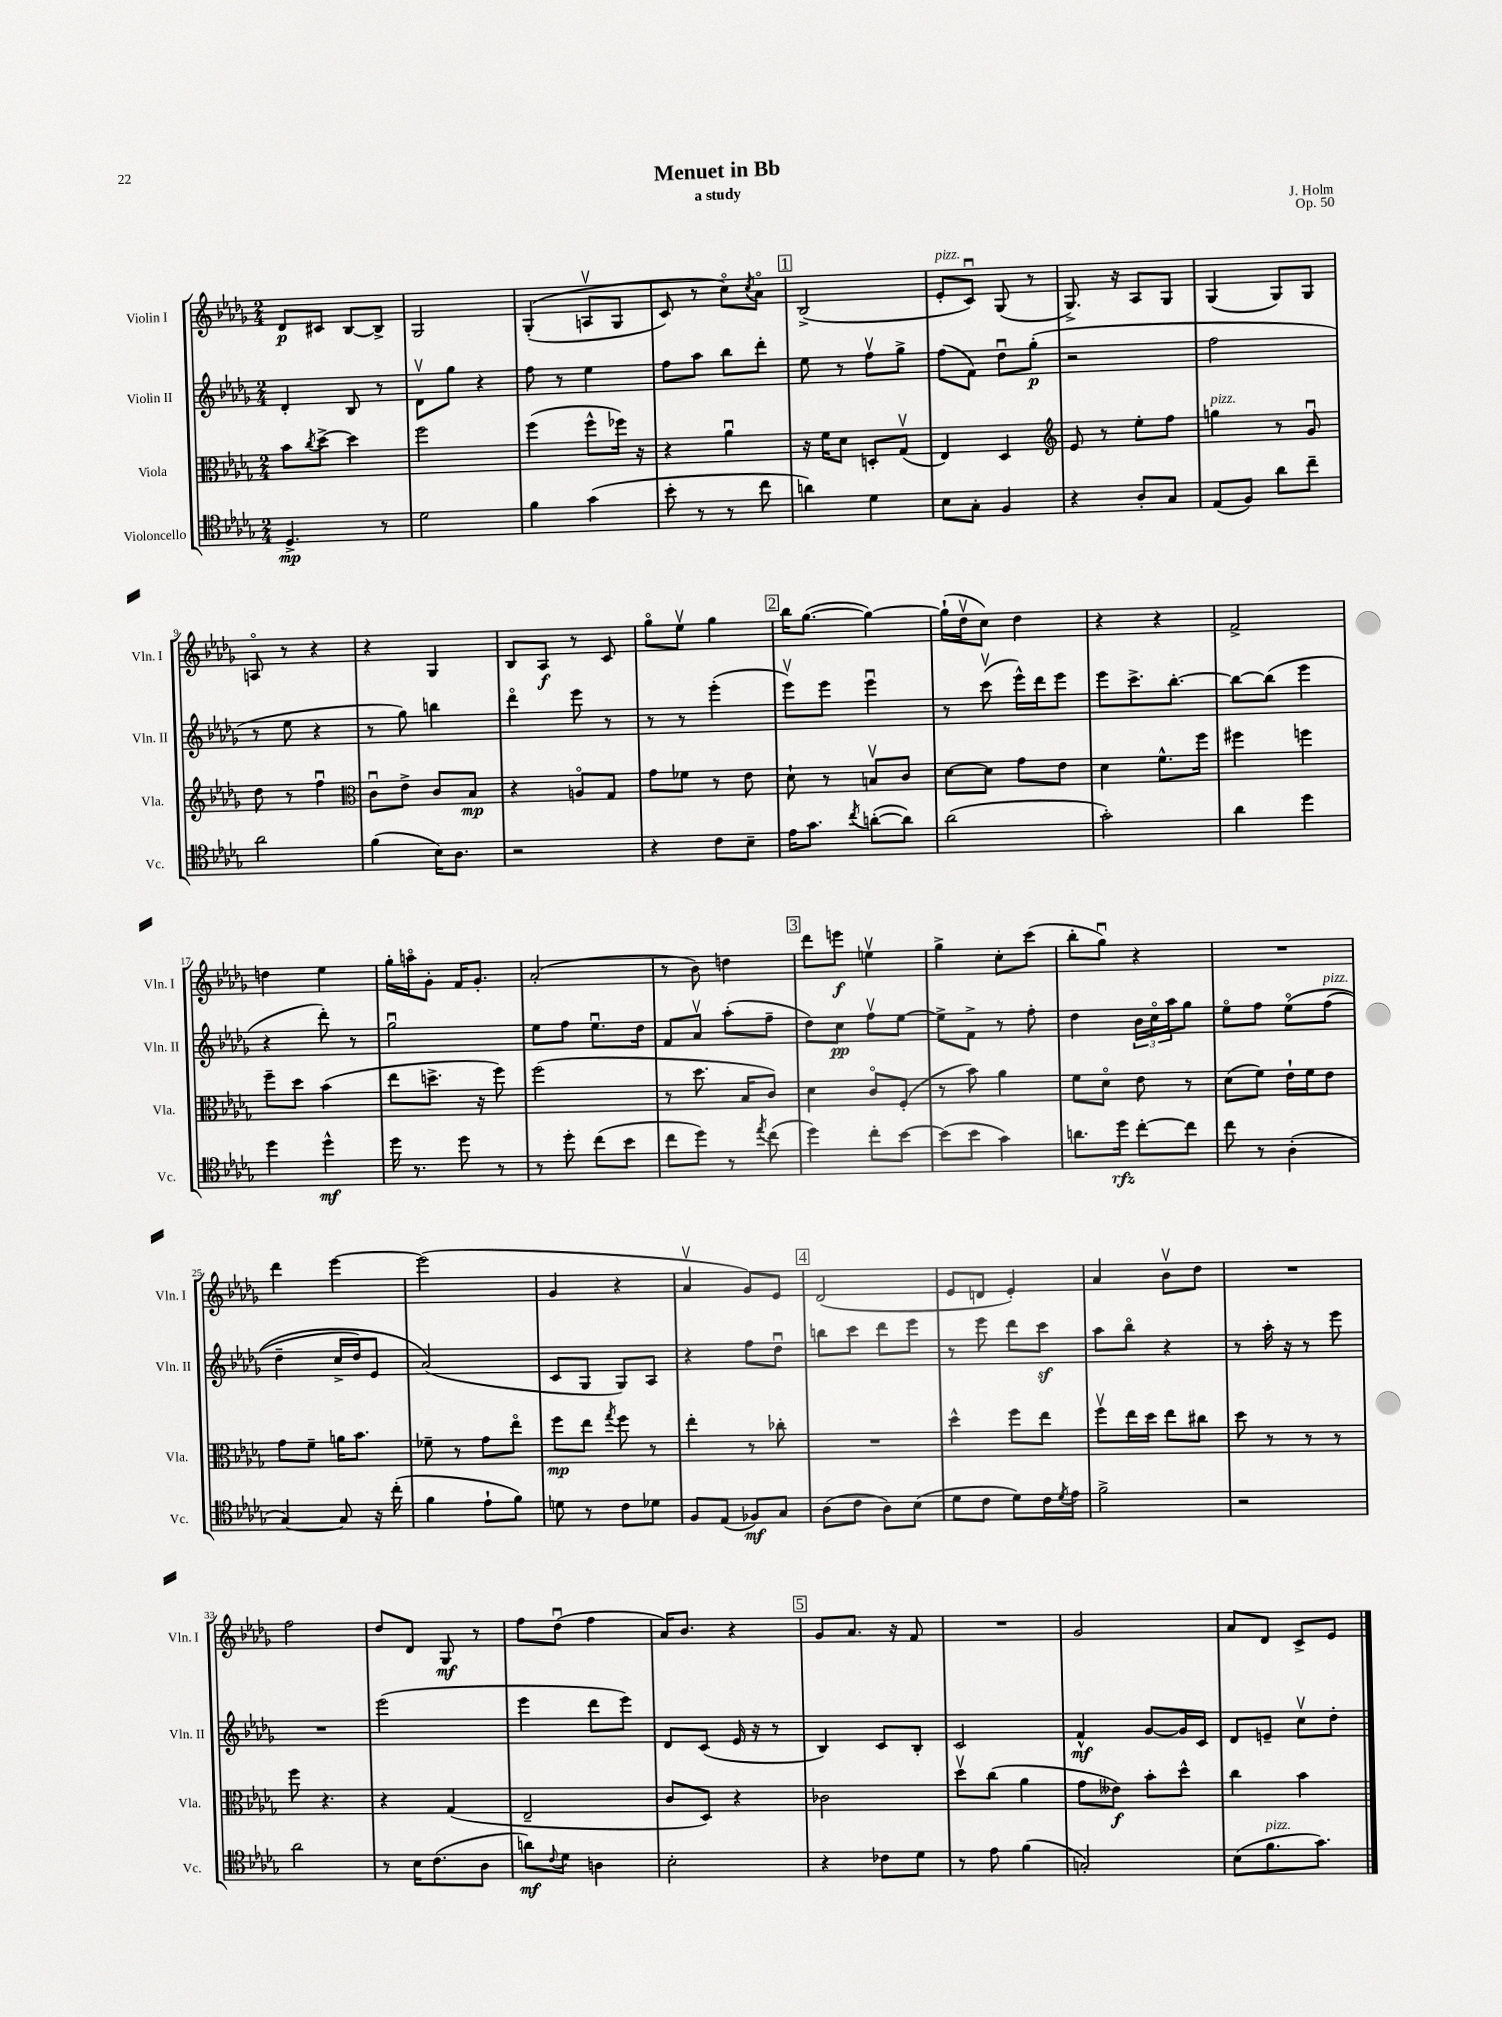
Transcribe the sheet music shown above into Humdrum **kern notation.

**kern	**kern	**kern	**kern
*staff4	*staff3	*staff2	*staff1
*clefC4	*clefC3	*clefG2	*clefG2
*k[b-e-a-d-g-]	*k[b-e-a-d-g-]	*k[b-e-a-d-g-]	*k[b-e-a-d-g-]
*M2/4	*M2/4	*M2/4	*M2/4
4.D-^	8b-	4d-'	8d-
.	8qcc	.	.
.	[8dd-^	.	8c#
.	4dd-]	8B-	[8B-
8r	.	8r	8B-^]
=	=	=	=
2d-	2ff	8d-v	2G-
.	.	8gg-	.
.	.	4r	.
=	=	=	=
4f	(4ff	8ff	&((4G-'
.	.	8r	.
(4g-	8ff^^	4ee-	8Av
.	16ff-)	.	8G-
.	16r	.	.
=	=	=	=
8b-'	4r	8ff	8c)
8r	.	8aa-	8r
8r	4a-u	8bb-	8cco&)
.	.	.	8qcc
8cc	.	8ddd-'	8a-o
=	=	=	=
4a)	16r	8ee-	(2B-^
.	16f	.	.
.	8d-	8r	.
4d-	8D'	8ffv	.
.	(8G-v	8gg-^	.
=	=	=	=
8B-	4E-)	(8ff	8e-'
8G-'	.	8f)	8cu)
4F	4D-	8dd-u	(8G-
.	.	(8gg-'	8r
=	=	=	=
*	*clefG2	*	*
4r	8e-	2r	8.G-^)
.	8r	.	.
.	.	.	16r
8A-'	8ee-'	.	8A-
8G-	8ff	.	8G-
=	=	=	=
(8E-	4gg	2ff	(4G-
8F)	.	.	.
8a-	8r	.	8G-)
8cc~	8g-u	.	8G-
=	=	=	=
2a-	8dd-	8r	8Ao
.	8r	8ee-	8r
.	4ffu	4r	4r
=	=	=	=
*	*clefC3	*	*
(4f	8cu	8r	4r
.	8e-^	8gg-)	.
16B-)	8c	4bb	4G-
8.A-	.	.	.
.	8B-	.	.
=	=	=	=
2r	4r	4ddd-o	8B-
.	.	.	8A-
.	8Ao	8eee-	8r
.	8G-	8r	8c
=	=	=	=
4r	8g-	8r	8gg-o
.	8f-	8r	8ee-v
8c	8r	(4eee-'	4gg-
8B-~	8e-	.	.
=	=	=	=
16e-	8d-`	8eee-v)	16bb-
8.g-	.	.	([8.gg-
.	8r	8eee-	.
8qcc	.	.	.
([8a'	8Bv	4eee-u	4gg-_)
8a])	8c	.	.
=	=	=	=
(2a-	[8d-	8r	(16gg-`]
.	.	.	16dd-v
.	8d-]	(8cccv	8cc)
.	8g-	16eee-^^)	4dd-
.	.	16ddd-	.
.	8e-	8eee-	.
=	=	=	=
2g-')	4d-	8eee-	4r
.	.	8.ccc^	.
.	8.f^^	.	4r
.	.	[8.bb-'	.
.	16ff	.	.
=	=	=	=
4a-	4ff#	8bb-_	2f^
.	.	(8bb-]	.
4dd-	4ff	4eee-	.
=	=	=	=
4dd-	8ff~	4r	4dd
.	8dd-	.	.
4dd-^^	(4b-	8ddd-')	4ee-
.	.	8r	.
=	=	=	=
16dd-	8ee-	2gg-u	16gg-'
8.r	.	.	16aao
.	8.dd^	.	8g-'
8dd-	.	.	16f
.	16r	.	8.g-'
8r	8ff)	.	.
=	=	=	=
8r	(2ff	8ee-	(2a-'
8dd-'	.	8ff	.
(8cc	.	8.ee-u	.
8b-	.	.	.
.	.	16dd-	.
=	=	=	=
8cc	8r	8f	8r
8dd-)	8.dd-	8a-v	8b-)
8r	.	(8aa-'	4dd
.	16B-	.	.
8qee-	.	.	.
(8cc	8c)	8ff~	.
=	=	=	=
4dd-)	4d-	8dd-)	8ddd-
.	.	8cc	8eee
8cc'	8co	8ffv	4eev
[8b-	(8F'	[8ee-	.
=	=	=	=
(8b-]	8r	8ee-^]	4gg-^
8b-	8b-)	8f^	.
4g-)	4a-	8r	8cc'
.	.	8ff'	(8ccc
=	=	=	=
8.a	8f	4dd-	8bb-'
.	8d-o	.	8gg-u)
16dd-	.	.	.
[8cc'	8e-	24b-	4r
.	.	24cco	.
.	.	24aa-	.
8cc]	8r	8gg-	.
=	=	=	=
8cc	(8d-	8ee-o	2r
8r	8f)	8ff	.
(4A-'	16e-`	&(8ee-o	.
.	16f	.	.
.	8e-	(8ff	.
=	=	=	=
[4G-)	8g-	4dd-~	4ddd-
.	8f~	.	.
8G-]	16a	16cc^	[4eee-
.	8.b-	16dd-)	.
16r	.	8e-	.
(16cc'	.	.	.
=	=	=	=
4f	8f-~	(2a-&)	(2eee-]
.	8r	.	.
8e-`	8g-	.	.
8f)	8ee-o	.	.
=	=	=	=
8d	8ff	8c	4g-
8r	8ee-	8G-	.
.	8qgg-	.	.
8c	8ff	8G-)	4r
8d-	8r	8A-	.
=	=	=	=
8F	4ee-'	4r	4a-v
(8E-	.	.	.
8F-)	8r	8ff	8g-)
8G-	8cc-'	8dd-u	8e-
=	=	=	=
(8A-	2r	8bb	(2d-
8c	.	8ccc	.
8A-)	.	8ddd-	.
(8B-	.	8eee-	.
=	=	=	=
8d-	4dd-^^	8r	8e-
8c	.	8eee-	8d
8d-)	8ff	8ddd-	4e-')
16c	8ee-	8ccc	.
8qd-	.	.	.
16e-	.	.	.
=	=	=	=
2f^	8ffv	8aa-	4a-
.	16ee-	8bb-o	.
.	16dd-	.	.
.	8ee-	4r	8b-v
.	8cc#	.	8dd-
=	=	=	=
2r	8dd-	8r	2r
.	8r	16aa-'	.
.	.	16r	.
.	8r	8r	.
.	8r	8eee-	.
=	=	=	=
2a-	8ff	2r	2ff
.	4.r	.	.
=	=	=	=
8r	4r	(2eee-	8dd-
16B-	.	.	8d-
(8.c	.	.	.
.	(4G-	.	8G-
8A-	.	.	8r
=	=	=	=
8a)	2E-~	4eee-	8ff
8qqc	.	.	.
8d-	.	.	(8dd-u
4A	.	8ddd-	4ff
.	.	8eee-)	.
=	=	=	=
2B-'	8c	8d-	16a-)
.	.	.	8.b-
.	8D-)	(8c	.
.	4r	16e-	4r
.	.	16r	.
.	.	8r	.
=	=	=	=
4r	2c-	4B-)	8g-
.	.	.	8.a-
8c-	.	8c	.
.	.	.	16r
8d-	.	8B-'	8f
=	=	=	=
8r	8dd-v	2c	2r
8e-	(8cc	.	.
(4f	4a-	.	.
=	=	=	=
2G')	8g-	4f^^	2g-
.	8e--)	.	.
.	8b-'	[8g-	.
.	8dd-^^	16g-]	.
.	.	16c	.
=	=	=	=
(8B-	4cc	8d-	8a-
8.f	.	8e~	8d-
.	4b-	8ccv	8c^
8.g-)	.	.	.
.	.	8dd-'	8e-
==	==	==	==
*-	*-	*-	*-
